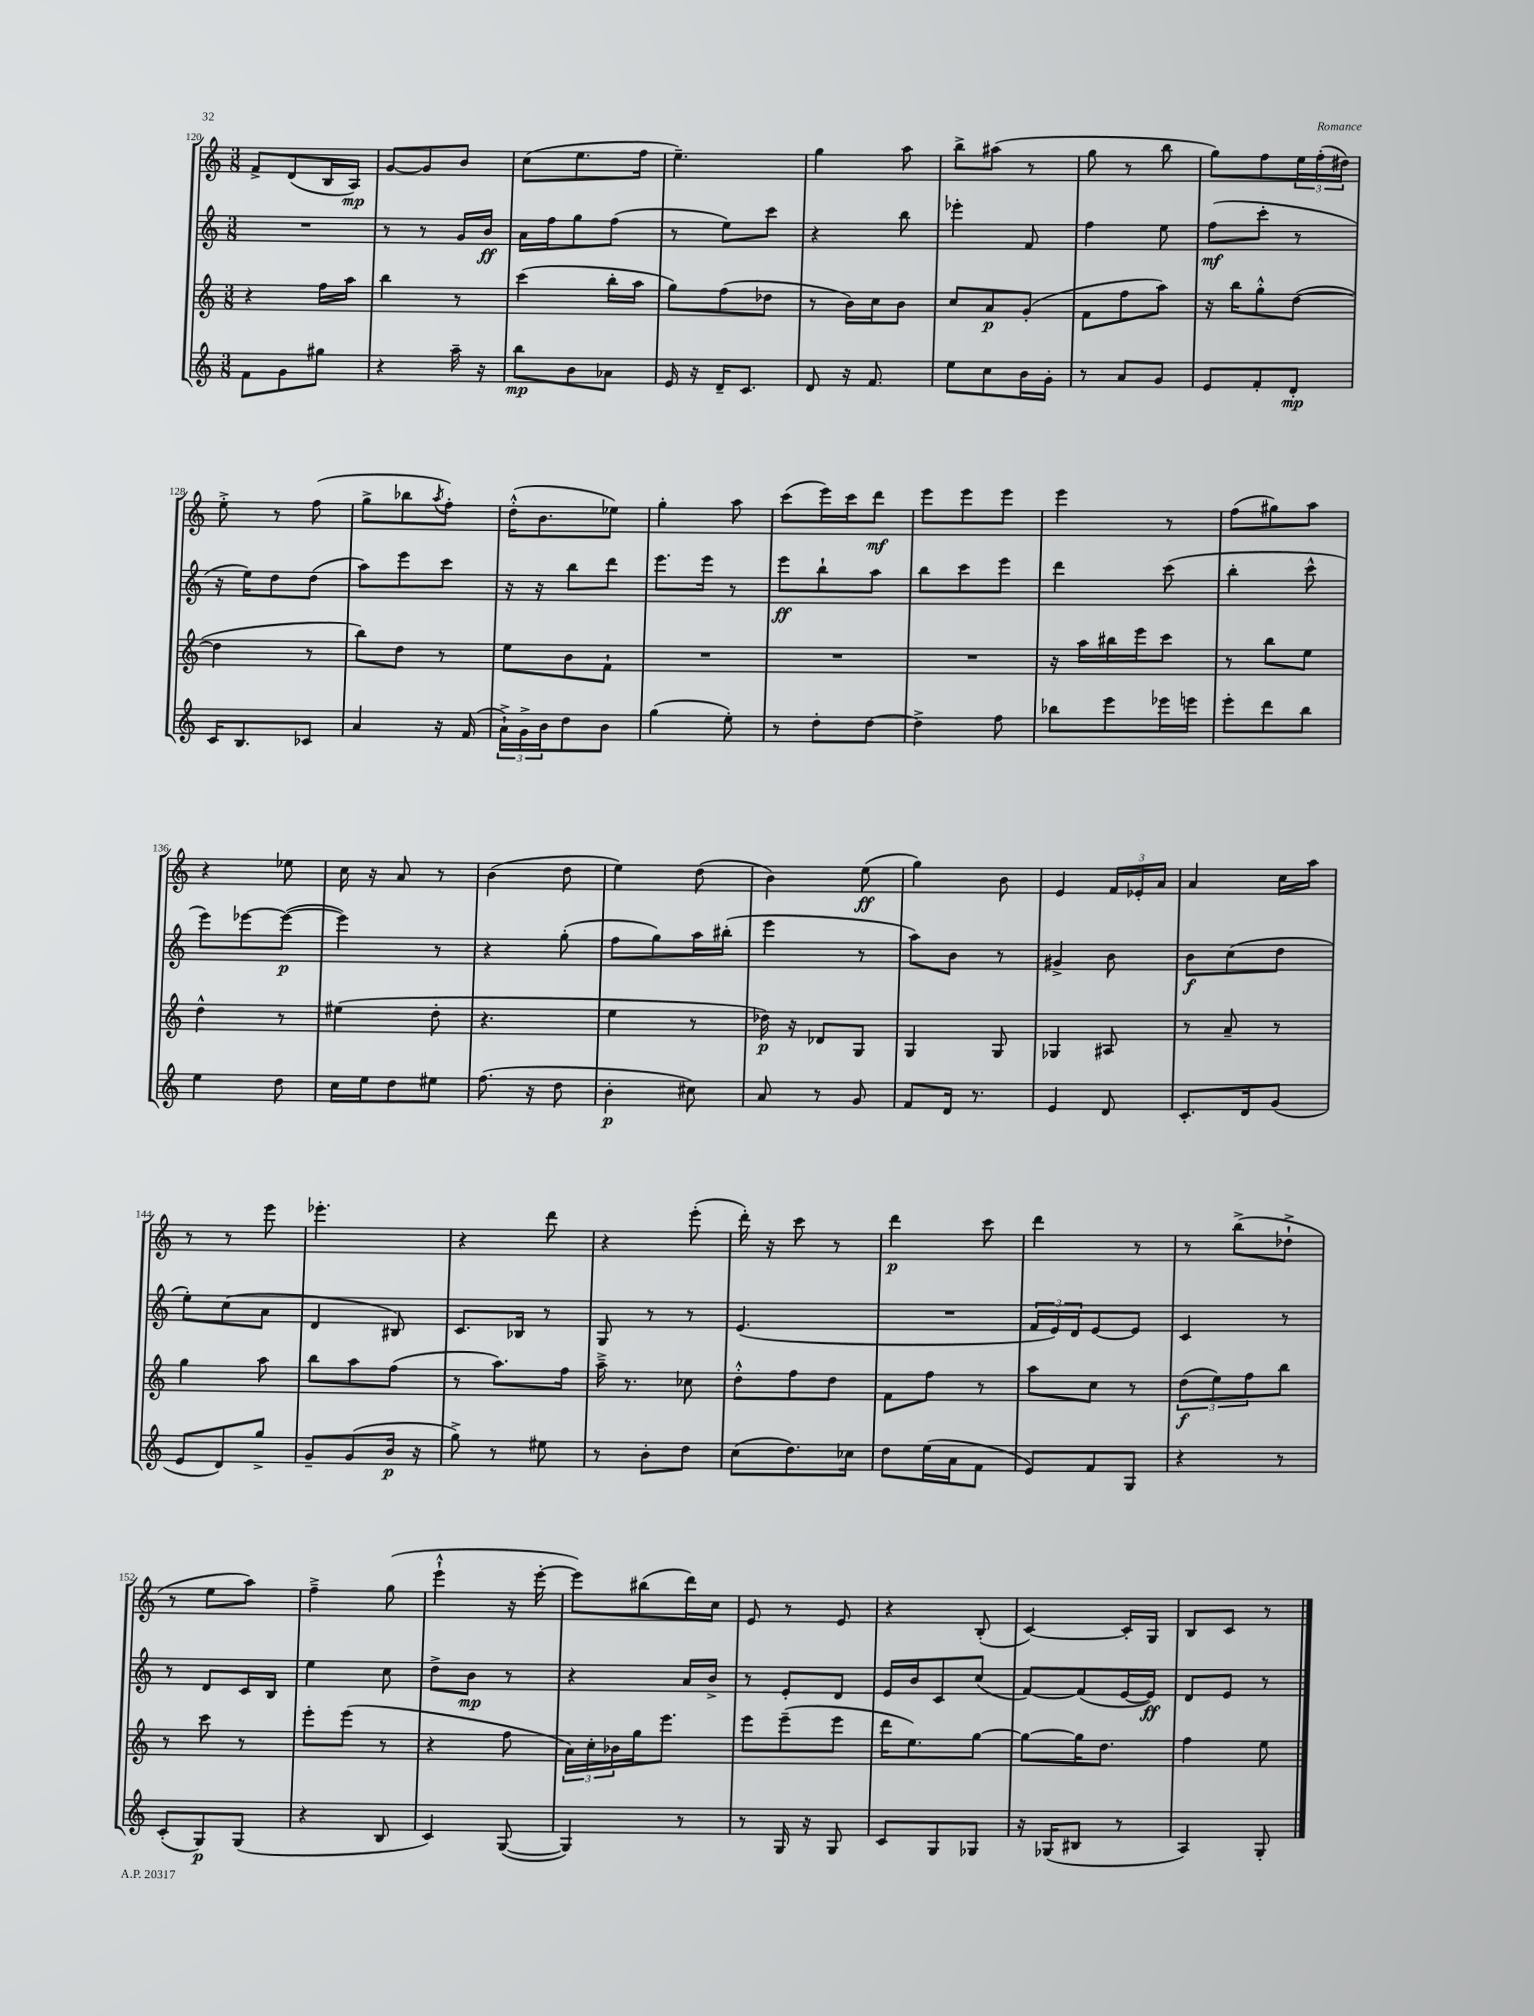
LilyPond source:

<<
\new StaffGroup <<
\new Staff = "s0" {
    \clef treble \key c \major \numericTimeSignature \time 3/8
    f'8-> d'8( b16 a16\mp) |
    g'8~ g'8 b'8 |
    c''8( e''8. f''16 |
    e''4.--) |
    g''4 a''8 |
    b''8-> ais''8( r8 |
    g''8 r8 b''8 |
    g''8) f''8 \tuplet 3/2 { e''16 f''16-.( dis''16) } |
    e''8-.-> r8 f''8( |
    g''8-> bes''8 \acciaccatura { a''8 } f''8-.) |
    d''16-.-^( b'8. ees''8) |
    g''4-. a''8 |
    c'''8( e'''16) c'''16 d'''8\mf |
    e'''8 e'''8 e'''8 |
    e'''4 r8 |
    f''8( gis''8) a''8 |
    r4 ees''8 |
    c''16 r16 a'8 r8 |
    b'4( d''8 |
    e''4) d''8( |
    b'4) e''8\ff( |
    g''4) b'8 |
    e'4 \tuplet 3/2 { f'16 ees'16-. a'16 } |
    a'4 c''16 a''16 |
    r8 r8 e'''8 |
    ees'''4.-. |
    r4 d'''8 |
    r4 e'''8-.( |
    d'''16-.) r16 c'''8 r8 |
    d'''4\p c'''8 |
    d'''4 r8 |
    r8 b''8->( des''8-!-> |
    r8 e''8 a''8) |
    f''4---> g''8( |
    e'''4-!-^ r16 e'''16~-. |
    e'''8) bis''8( d'''16) c''16 |
    e'8 r8 e'8 |
    r4 b8-.( |
    c'4~) c'16-. g16 |
    b8 c'8 r8 \bar "|." |
}
\new Staff = "s1" {
    \clef treble \key c \major \numericTimeSignature \time 3/8
    R4. |
    r8 r8 g'16 b'16\ff |
    a'16 f''16 g''8 f''8( |
    r8 e''8) c'''8 |
    r4 b''8 |
    ees'''4-. f'8 |
    f''4 e''8 |
    f''8\mf( c'''8-. r8 |
    r16 e''16) d''8 d''8( |
    a''8) e'''8 c'''8 |
    r16 r16 b''8 d'''8 |
    e'''8. e'''16 r8 |
    e'''8\ff b''8-! a''8 |
    b''8 c'''8 e'''8 |
    d'''4 c'''8( |
    b''4-. c'''8-^ |
    e'''8) ees'''8~ ees'''8~\p( |
    ees'''4) r8 |
    r4 g''8-.( |
    f''8 g''8) a''16 bis''16-.( |
    e'''4 r8 |
    a''8) b'8 r8 |
    gis'4-> b'8 |
    b'8\f c''8( d''8 |
    e''8-.) c''8( a'8 |
    d'4 bis8) |
    c'8. bes16 r8 |
    g8 r8 r8 |
    e'4.( |
    R4. |
    \tuplet 3/2 { f'16 e'16) d'16 } e'8~ e'8 |
    c'4 r8 |
    r8 d'8 c'16 b16 |
    e''4 c''8 |
    d''8-> b'8\mp r8 |
    r4 a'16 b'16-> |
    r8 e'8-. d'8 |
    e'16 b'16 c'8 c''8( |
    f'8~) f'8( e'16~ e'16\ff) |
    d'8 e'8 r8 \bar "|." |
}
\new Staff = "s2" {
    \clef treble \key c \major \numericTimeSignature \time 3/8
    r4 f''16 a''16 |
    b''4 r8 |
    c'''4( b''16-. a''16 |
    g''8) f''8( des''8 |
    r8 b'16) c''16 b'8 |
    c''8 a'8\p g'8-.( |
    f'8 f''8 a''8) |
    r16 b''16 g''8-.-^ d''8~( |
    d''4 r8 |
    b''8) d''8 r8 |
    e''8 b'8 f'8-! |
    R4. |
    R4. |
    R4. |
    r16 a''16 bis''16 e'''16 c'''8 |
    r8 b''8 e''8 |
    d''4-^ r8 |
    eis''4( d''8-. |
    r4. |
    e''4 r8 |
    des''16\p) r16 des'8 g8 |
    g4 g8 |
    ges4 ais8 |
    r8 a'8-- r8 |
    g''4 a''8 |
    b''8 a''8 f''8( |
    r8 a''8.) f''16 |
    a''16---> r8. ces''8 |
    d''8-.-^ f''8 d''8 |
    f'8 f''8 r8 |
    a''8 c''8 r8 |
    \tuplet 3/2 { d''8\f( e''8) f''8 } b''8 |
    r8 c'''8 r8 |
    e'''8-. e'''8( r8 |
    r4 f''8 |
    \tuplet 3/2 { a'16) c''16-. bes'16 } g''16 e'''8. |
    e'''8 e'''8--( e'''8 |
    d'''16 e''8.) g''8~ |
    g''8~ g''16 d''8. |
    f''4 e''8 \bar "|." |
}
\new Staff = "s3" {
    \clef treble \key c \major \numericTimeSignature \time 3/8
    f'8 g'8 gis''8 |
    r4 a''16-- r16 |
    b''8\mp b'8 aes'8 |
    e'16 r16 d'16-- c'8. |
    d'8 r16 f'8. |
    e''8 c''8 b'16 g'16-. |
    r8 a'8 g'8 |
    e'8 f'8-. d'8-.\mp |
    c'16 b8. ces'8 |
    a'4 r16 f'16( |
    \tuplet 3/2 { a'16-!->) g'16-> b'16 } d''8 b'8 |
    g''4( e''8-.) |
    r8 d''8-. d''8~ |
    d''4-> f''8 |
    bes''8 e'''8 ees'''16 e'''16 |
    e'''8-. d'''8 b''8 |
    e''4 d''8 |
    c''16 e''16 d''8 eis''8 |
    f''8.( r16 d''8 |
    b'4-.\p cis''8) |
    a'8 r8 g'8 |
    f'8 d'16 r8. |
    e'4 d'8 |
    c'8.-. d'16 g'8( |
    e'8 d'8) g''8-> |
    g'8-- g'8( b'16\p r16 |
    g''8->) r8 eis''8 |
    r8 b'8-. d''8 |
    c''8( d''8.) ces''16 |
    d''8 e''16( a'16 f'8 |
    e'8) f'8 g8 |
    r4 r8 |
    c'8-.( g8\p) g8( |
    r4 b8 |
    c'4) g8~( |
    g4) r8 |
    r8 g16 r16 g8 |
    c'8 g8 ges8 |
    r16 ges16( bis8 r8 |
    a4) g8-. \bar "|." |
}
>>
>>
\layout { \context { \Score currentBarNumber = #120 } }
